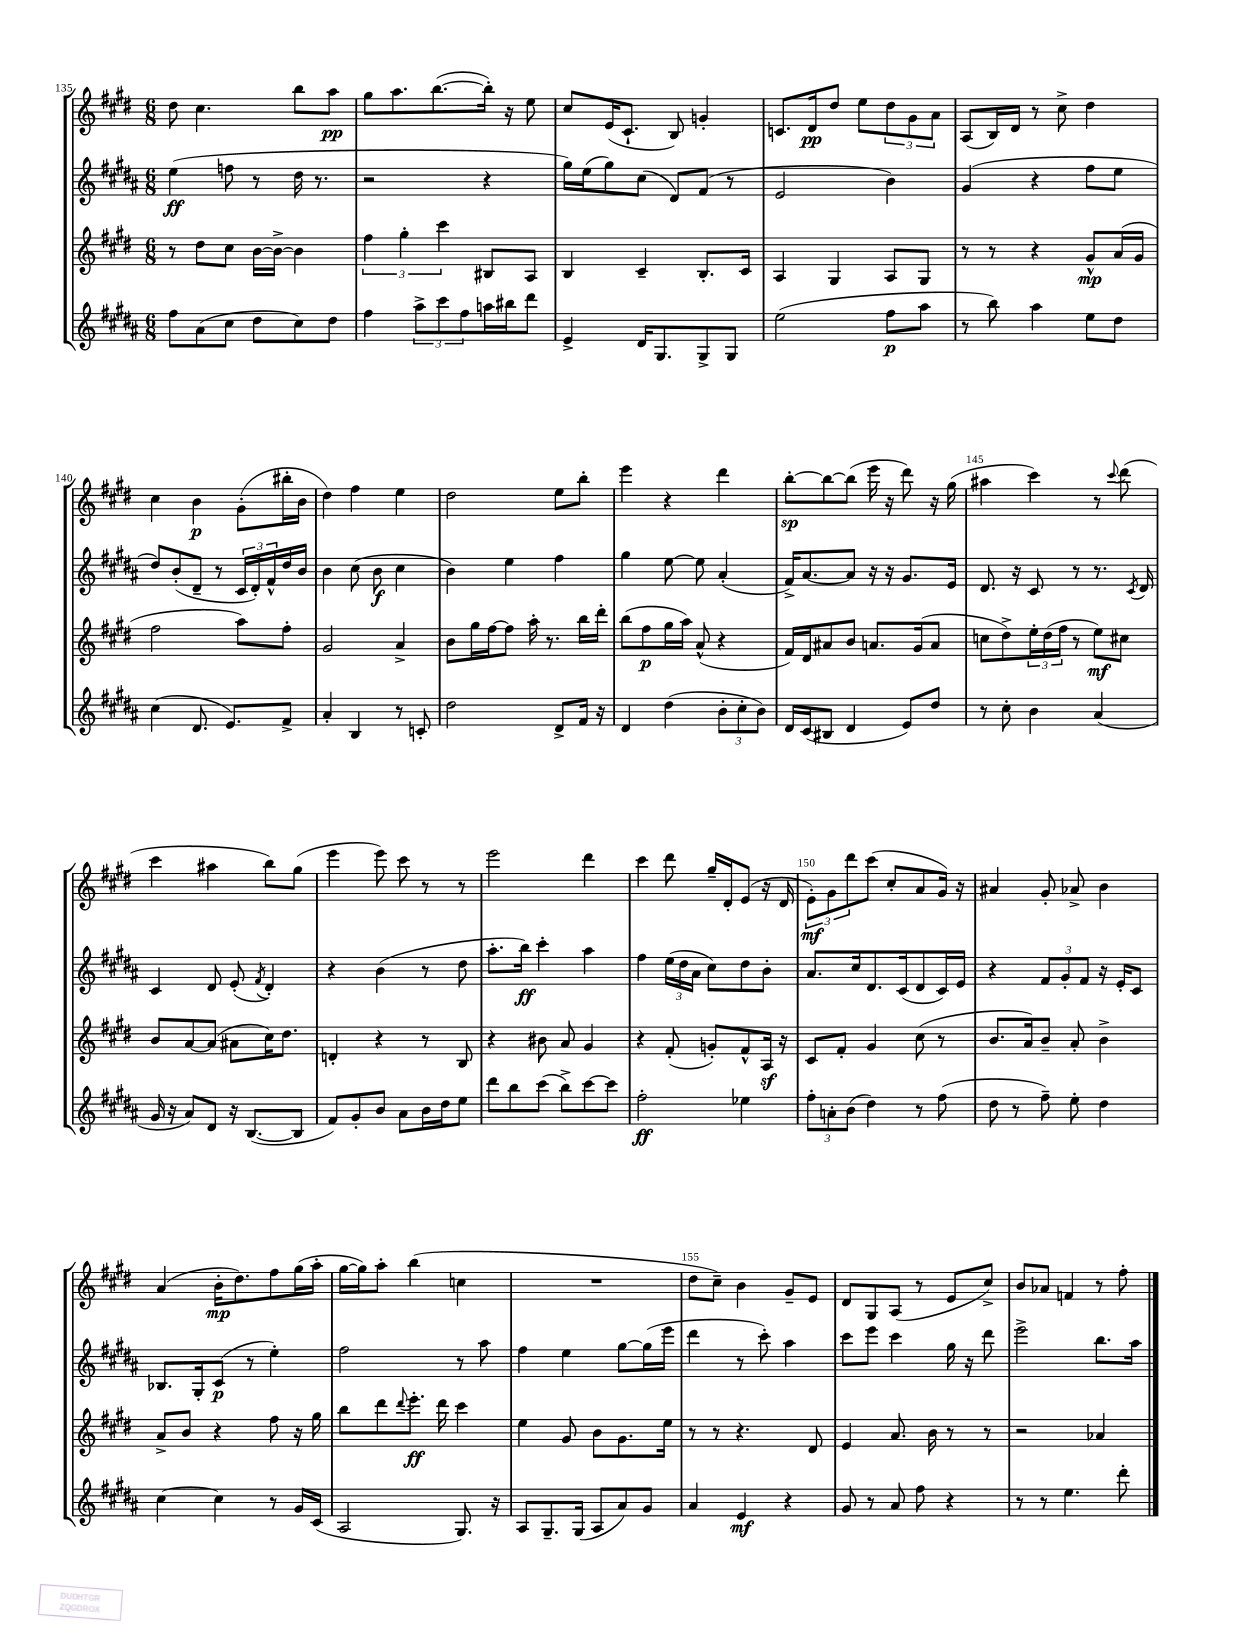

**kern	**kern	**kern	**kern
*staff4	*staff3	*staff2	*staff1
*clefG2	*clefG2	*clefG2	*clefG2
*k[f#c#g#d#a#]	*k[f#c#g#d#]	*k[f#c#g#d#a#]	*k[f#c#g#d#]
*M6/8	*M6/8	*M6/8	*M6/8
8ff#\L	8r	(4ee\	8dd#\
(8a#\	8dd#\L	.	4.cc#\
8cc#\J	8cc#\J	8ff\	.
8dd#\L	[16b\LL	8r	.
.	16b^\_JJ	.	.
8cc#\)	4b\]	16dd#\	8bb\L
.	.	8.r	.
8dd#\J	.	.	8aa\J
=	=	=	=
4ff#\	6ff#\	2r	8gg#\L
.	.	.	8.aa\
.	6gg#'\	.	.
12aa#^\L	.	.	.
.	.	.	([8.bb\
12ccc#\	6ccc#\	.	.
12ff#\	.	.	.
16aa\L	8B#/L	4r	16bb'\]Jk)
16bb#\J	.	.	16r
8ddd#\J	8A/J	.	8ee\
=	=	=	=
4e^/	4B/	16gg#\LL)	8cc#/L
.	.	(16ee\J	.
.	.	8gg#\)	(16e/K
.	.	.	8.c#`/J
16d#/LK	4c#~/	(8cc#\J	.
8.G#/	.	.	.
.	.	8d#/L)	8B/)
8G#^/	8.B'/L	(8f#/J	4g'/
8G#/J	.	8r	.
.	16c#/Jk	.	.
=	=	=	=
(2ee\	4A/	2e/	8.c/L
.	.	.	16d#/k
.	4G#/	.	8dd#/J
.	.	.	8ee\L
8ff#\L	8A/L	4b\)	12dd#\
.	.	.	12g#\
8aa#\J	8G#/J	.	.
.	.	.	12a\J
=	=	=	=
8r	8r	(4g#/	(8A/L
8bb\)	8r	.	16B/L)
.	.	.	16d#/JJ
4aa#\	4r	4r	8r
.	.	.	8cc#^\
8ee\L	8g#^^/L	8ff#\L	4dd#\
8dd#\J	(16a/L	8ee\J	.
.	16g#/JJ	.	.
=	=	=	=
(4cc#\	2ff#\	8dd#/L)	4cc#\
.	.	(8b'/	.
8.d#/	.	8d#~/J	4b\
.	.	8r	.
8.e/L)	.	.	.
.	8aa\L)	24c#/LL	(8g#'\L
.	.	24d#'/)	.
.	.	24f#^^/	.
8f#^/J	8ff#'\J	16dd#/	16bb#'\L
.	.	16b/JJ	16b\JJ
=	=	=	=
4a#'/	2g#/	4b\	4dd#\)
4B/	.	(8cc#\	4ff#\
.	.	8b\	.
8r	4a^/	4cc#\	4ee\
8c'/	.	.	.
=	=	=	=
2dd#\	8b\L	4b\)	2dd#\
.	16gg#\L	.	.
.	[16ff#\J	.	.
.	8ff#\]J	4ee\	.
.	16aa'\	.	.
.	8.r	.	.
8d#^/L	.	4ff#\	8ee\L
16f#/Jk	16bb\LL	.	8bb'\J
16r	16ddd#'\JJ	.	.
=	=	=	=
4d#/	(8bb\L	4gg#\	4eee\
.	8ff#\	.	.
(4dd#\	16gg#\L	[8ee\	4r
.	16aa\JJ)	.	.
.	(8a^^/	8ee\]	.
12b'\L	4r	(4a#'/	4ddd#\
12cc#'\	.	.	.
12b\J)	.	.	.
=	=	=	=
16d#/LL	16f#/LL)	16f#^/LK)	[8bb'\L
(16c#/J	16d#/J	[8.a#/	.
8B#/J	8a#/	.	8bb\_
4d#/	8b/J	8a#/]J	(8bb\]J
.	8.a/L	16r	16eee\
.	.	16r	16r
8e/L)	.	8.g#/L	8ddd#\)
.	(16g#/k	.	.
8dd#/J	8a/J	.	16r
.	.	16e/Jk	(16gg#\
=	=	=	=
8r	8cc\L	8.d#/	4aa#\
8cc#'\	8dd#^\)	.	.
.	.	16r	.
4b\	24ee'\L	8c#/	4ccc#\)
.	(24dd#\	.	.
.	24ff#\JJ	.	.
.	8r	8r	.
(4a#/	8ee\L)	8.r	8r
.	.	.	8qqccc#/
.	8cc#\J	.	(8ddd#\
.	.	8qc#/	.
.	.	16d#/	.
=	=	=	=
16g#/	8b/L	4c#/	4ccc#\
16r	.	.	.
8a#/L)	[8a/	.	.
8d#/J	(8a/]J	8d#/	4aa#\
16r	8a#\L	(8e'/	.
([8.B/L	.	.	.
.	.	8qf#/	.
.	16cc#\K)	4d#'/)	8bb\L)
.	8.dd#\J	.	.
8B/]J	.	.	(8gg#\J
=	=	=	=
8f#/L)	4d'/	4r	4eee\
8g#'/	.	.	.
8b/J	4r	(4b\	8eee\)
8a#\L	.	.	8ccc#\
16b\L	8r	8r	8r
16dd#\J	.	.	.
8ee\J	8B/	8dd#\	8r
=	=	=	=
8ddd#\L	4r	8.aa#'\L	2eee\
8bb\	.	.	.
.	.	16bb\Jk)	.
(8ccc#\J	8b#\	4ccc#'\	.
8bb^\L)	8a/	.	.
[8ccc#\	4g#/	4aa#\	4ddd#\
8ccc#\]J	.	.	.
=	=	=	=
2ff#'\	4r	4ff#\	4ccc#\
.	(8f#'/	(24ee\LL	8ddd#\
.	.	24dd#\	.
.	.	24a#\JJ	.
.	8g'/L)	8cc#\L)	16gg#~/LL
.	.	.	16d#'/J
4ee-\	8f#^^/	8dd#\	(8e/J
.	16A/Jk	8b'\J	16r
.	16r	.	16d#/
=	=	=	=
12ff#'\L	8c#/L	8.a#/L	12e'\L)
12a'\	.	.	12g#\
.	8f#'/J	.	.
(12b\J	.	.	12ddd#\
.	.	16cc#/k	.
4dd#\)	4g#/	8.d#/	(8ccc#\J
.	.	.	8cc#'/L
.	.	(16c#/k	.
8r	(8cc#\	8d#/	8a/
(8ff#\	8r	16c#/L)	16g#/Jk)
.	.	16e/JJ	16r
=	=	=	=
8dd#\	8.b/L	4r	4a#/
8r	.	.	.
.	16a/k)	.	.
8ff#~\)	8b~/J	12f#/L	8g#'/
.	.	12g#'/	.
8ee'\	8a'/	.	8a-^/
.	.	12f#/J	.
4dd#\	4b^\	16r	4b\
.	.	16e'/LK	.
.	.	8c#/J	.
=	=	=	=
[4cc#\	8a^/L	8.B-/L	(4a/
.	8b/J	.	.
.	.	16G#'/k	.
4cc#\]	4r	(8c#/J	16b'\LK
.	.	.	8.dd#\)
.	.	8r	.
8r	8ff#\	4ee'\)	8ff#\
16g#/LL	16r	.	(16gg#\L
(16c#/JJ	16gg#\	.	16aa'\JJ
=	=	=	=
2A#/	8bb\L	2ff#\	[16gg#\LL
.	.	.	16gg#\]J)
.	8ddd#\	.	8aa'\J
.	8qqddd#/	.	.
.	8.eee'\J	.	(4bb\
.	16ddd#\	.	.
8.G#/)	4ccc#\	8r	4cc\
.	.	8aa#\	.
16r	.	.	.
=	=	=	=
8A#/L	4ee\	4ff#\	2.r
8.G#~/	.	.	.
.	8g#/	4ee\	.
(16G#/Jk	.	.	.
8A#/L	8b\L	.	.
8a#/)	8.g#\	[8gg#\L	.
8g#/J	.	(16gg#\]L	.
.	16ee\Jk	16eee\JJ	.
=	=	=	=
4a#/	8r	4ddd#\	8dd#\L
.	8r	.	8cc#~\J)
4e/	4.r	8r	4b\
.	.	8ccc#'\)	.
4r	.	4aa#\	8g#~/L
.	8d#/	.	8e/J
=	=	=	=
8g#/	4e/	8ccc#\L	8d#/L
8r	.	8eee\J	8G#/
8a#/	8.a/	4ccc#\	(8A/J
8ff#\	.	.	8r
.	16b\	.	.
4r	8r	16gg#\	8e/L
.	.	16r	.
.	8r	8ddd#\	8cc#^/J)
=	=	=	=
8r	2r	2eee^\	8b/L
8r	.	.	8a-/J
4.ee\	.	.	4f/
.	4a-/	8.bb\L	8r
8ddd#'\	.	.	8ff#'\
.	.	16aa#\Jk	.
==	==	==	==
*-	*-	*-	*-
